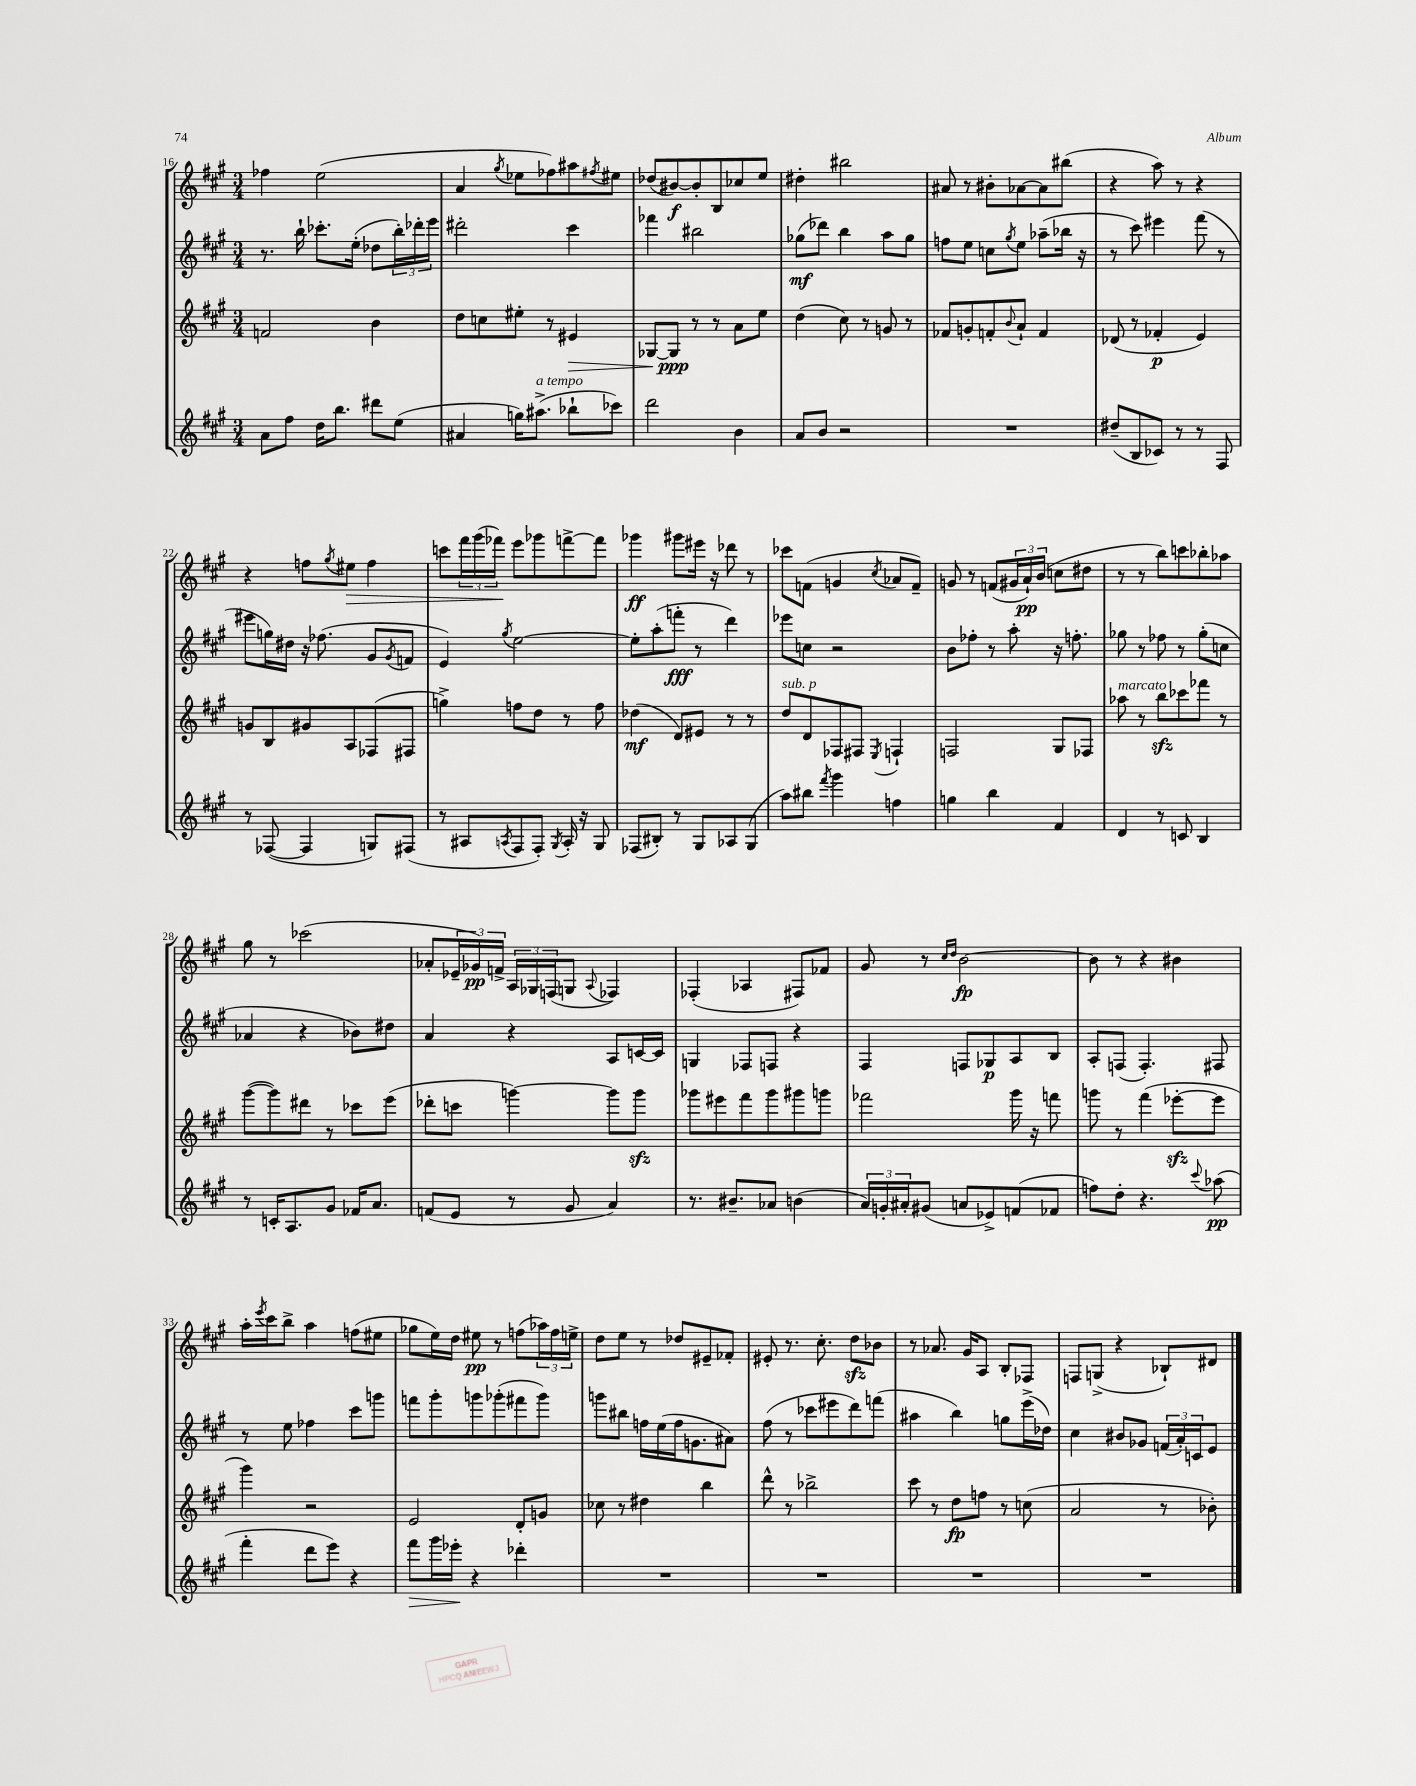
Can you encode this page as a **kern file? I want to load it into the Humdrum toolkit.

**kern	**kern	**kern	**kern
*staff4	*staff3	*staff2	*staff1
*clefG2	*clefG2	*clefG2	*clefG2
*k[f#c#g#]	*k[f#c#g#]	*k[f#c#g#]	*k[f#c#g#]
*M3/4	*M3/4	*M3/4	*M3/4
8a	2f	8.r	4ff-
8ff#	.	.	.
.	.	16bb`	.
16dd	.	8.ccc-'	(2ee
8.bb	.	.	.
.	.	(16ee'	.
8ddd#	4b	8dd-	.
(8ee	.	24bb')	.
.	.	24ddd-'	.
.	.	24eee	.
=	=	=	=
4a#	8dd	2ddd#'	4a
.	8cc	.	.
.	.	.	8qgg#
16gg)	8ee#'	.	8ee-
(8.aa#^	.	.	.
.	8r	.	8ff-)
8bb-`	4e#	4ccc#	8aa#
.	.	.	8qff#
8ccc-)	.	.	8ee#
=	=	=	=
2ddd	[8G-	4fff-	(8dd-
.	8G-]	.	[8b#)
.	8r	2bb#	8b#']
.	8r	.	8B
4b	8a	.	8cc-
.	8ee	.	8ee
=	=	=	=
8a	(4dd	(8gg-	4dd#'
8b	.	8ddd-)	.
2r	8cc#)	4bb	2bb#
.	8r	.	.
.	8g	8aa	.
.	8r	8gg-	.
=	=	=	=
2.r	8f-	8ff	8a#
.	8g'	8ee	8r
.	8f'	8cc	8b#'
.	8qqb	8qgg#	.
.	8a`	8ee	[8a-
.	4f	(8aa-~	8a-]
.	.	16bb-	(8bb#
.	.	16r	.
=	=	=	=
(8dd#~	(8d-	8r	4r
8B	8r	8ccc#)	.
8c-)	4f-'	4eee#	8aa)
8r	.	.	8r
8r	4e)	(8fff#	4r
8F#	.	8r	.
=	=	=	=
8r	8g	8eee#	4r
([8F-	8B	16gg)	.
.	.	16dd#	.
4F-]	8g#	16r	8ff
.	.	(8.ff-	.
.	.	.	8qgg#
.	8A	.	8ee#
8G)	(8F-	8g#	4ff
.	.	8qg#	.
(8F#	8F#	8f	.
=	=	=	=
8r	4gg^)	4e)	8ccc
8A#	.	.	24fff#
.	.	.	(24ggg#
.	.	.	24fff-)
8qA	.	8qgg#	.
8F#	8ff	[2ee	8eee
8F#')	8dd	.	8ggg-
8qG#	.	.	.
16A'	8r	.	[8fff^
16r	.	.	.
8G#	8ff	.	8fff]
=	=	=	=
(8F-	(4dd-	8ee']	4ggg-
8B#')	.	(8aa'	.
8r	8d)	8fff'	8ggg#
8G#	8e#	8r	16eee#
.	.	.	16r
8A-	8r	4ddd)	8ddd-
(8G#	8r	.	8r
=	=	=	=
8aa)	8dd	8eee-	8ccc-
8bb#	8d	8cc	(8f
8qfff#	.	.	.
4ggg#	8F-	2r	4g
.	8F#	.	.
.	8qE	.	8qcc#
4ff	4F`	.	8a-
.	.	.	8f~)
=	=	=	=
4gg	2F	8b	8g
.	.	8ff-'	8r
4bb	.	8r	(8f
.	.	8aa'	24g#
.	.	.	24a`)
.	.	.	(24b
4f#	8G#	16r	8cc
.	.	8.ff'	.
.	8F-	.	8dd#
=	=	=	=
4d	8aa-	8gg-	8r
.	8r	8r	8r
8r	8bb	8ff-	8bb)
8c	8ccc-	8r	8ccc
4B	8fff-	(8gg-'	8bb-'
.	8r	8cc	8aa-
=	=	=	=
8r	([8ggg#	4a-	8gg#
16c'	8ggg#])	.	8r
8.A	.	.	.
.	8ddd#	4r	(2ccc-
8g#	8r	.	.
16f-	8ccc-	8b-)	.
8.a	.	.	.
.	(8eee	8dd#	.
=	=	=	=
(8f	8ddd-'	4a	8a-'
8e	8ccc	.	24e-~
.	.	.	24g-)
.	.	.	24f^
8r	[4ggg)	4r	24A
.	.	.	24G-
.	.	.	(24F
8g#	.	.	8G
.	.	.	8qqA
4a)	8ggg]	8A	4F-)
.	8ggg	[16c	.
.	.	16c]	.
=	=	=	=
8.r	8ggg-	4G	(4F-'
.	8eee#	.	.
8.b#~	.	.	.
.	8fff#	8F-	4A-
8a-	8ggg-	8F	.
(4b	8ggg#	4r	8F#)
.	8ggg	.	8f-
=	=	=	=
24a)	2fff-	4F#	8g#
24g'	.	.	.
24a#'	.	.	.
(8g#	.	.	8r
.	.	.	16qqcc#
.	.	.	16qqdd
8a	.	8F	[2b
8e-^)	.	8G-	.
(8f	16ggg#	8A	.
.	16r	.	.
8f-	8fff	8B	.
=	=	=	=
8ff)	8ggg	8A'	8b]
8dd'	8r	(8F	8r
4.r	(4fff#	4.F')	4r
.	[8eee-'	.	4b#
8qqccc#	.	.	.
(8aa-	8eee-]	8F#	.
=	=	=	=
4fff#'	4ggg#)	8r	16aa'
.	.	.	8qeee
.	.	.	16ccc#
.	.	8ee	8bb^
8ddd	2r	4ff-	4aa
8eee)	.	.	.
4r	.	8ccc#	(8ff
.	.	8ggg	8ee#
=	=	=	=
8fff#	2e	8fff	8gg-
16ggg#	.	8ggg#'	16ee)
16eee-'	.	.	16dd
4r	.	8ggg	8ee#
.	.	(8ggg-'	8r
4ddd-'	8d'	8fff#	(8ff
.	8g	8ggg-)	24aa-)
.	.	.	24ff
.	.	.	24ee^
=	=	=	=
2.r	8cc-	8ggg	8dd
.	8r	8bb#	8ee
.	4dd#	16ff	8r
.	.	(16ee	.
.	.	16ff	8dd-
.	.	8.g	.
.	4bb	.	8e#~
.	.	8a#)	8f-'
=	=	=	=
2.r	8ddd^^	(8ff#	8e#'
.	8r	8r	8.r
.	2bb-^	8ccc-	.
.	.	.	8.cc#'
.	.	8eee#	.
.	.	8ddd)	8dd
.	.	(8fff	8b-
=	=	=	=
2.r	8ccc#	4aa#	8r
.	8r	.	8.a-
.	8dd	4bb)	.
.	.	.	16g#
.	8ff	.	8A
.	8r	8gg	8B'
.	(8cc	(16eee^	8F-
.	.	16dd-)	.
=	=	=	=
2.r	2a	4cc#	8F
.	.	.	(8G^
.	.	8b#	4r
.	.	8g-	.
.	8r	(24f	8B-`)
.	.	24a')	.
.	.	24c	.
.	8b-')	8e	8d#
==	==	==	==
*-	*-	*-	*-
